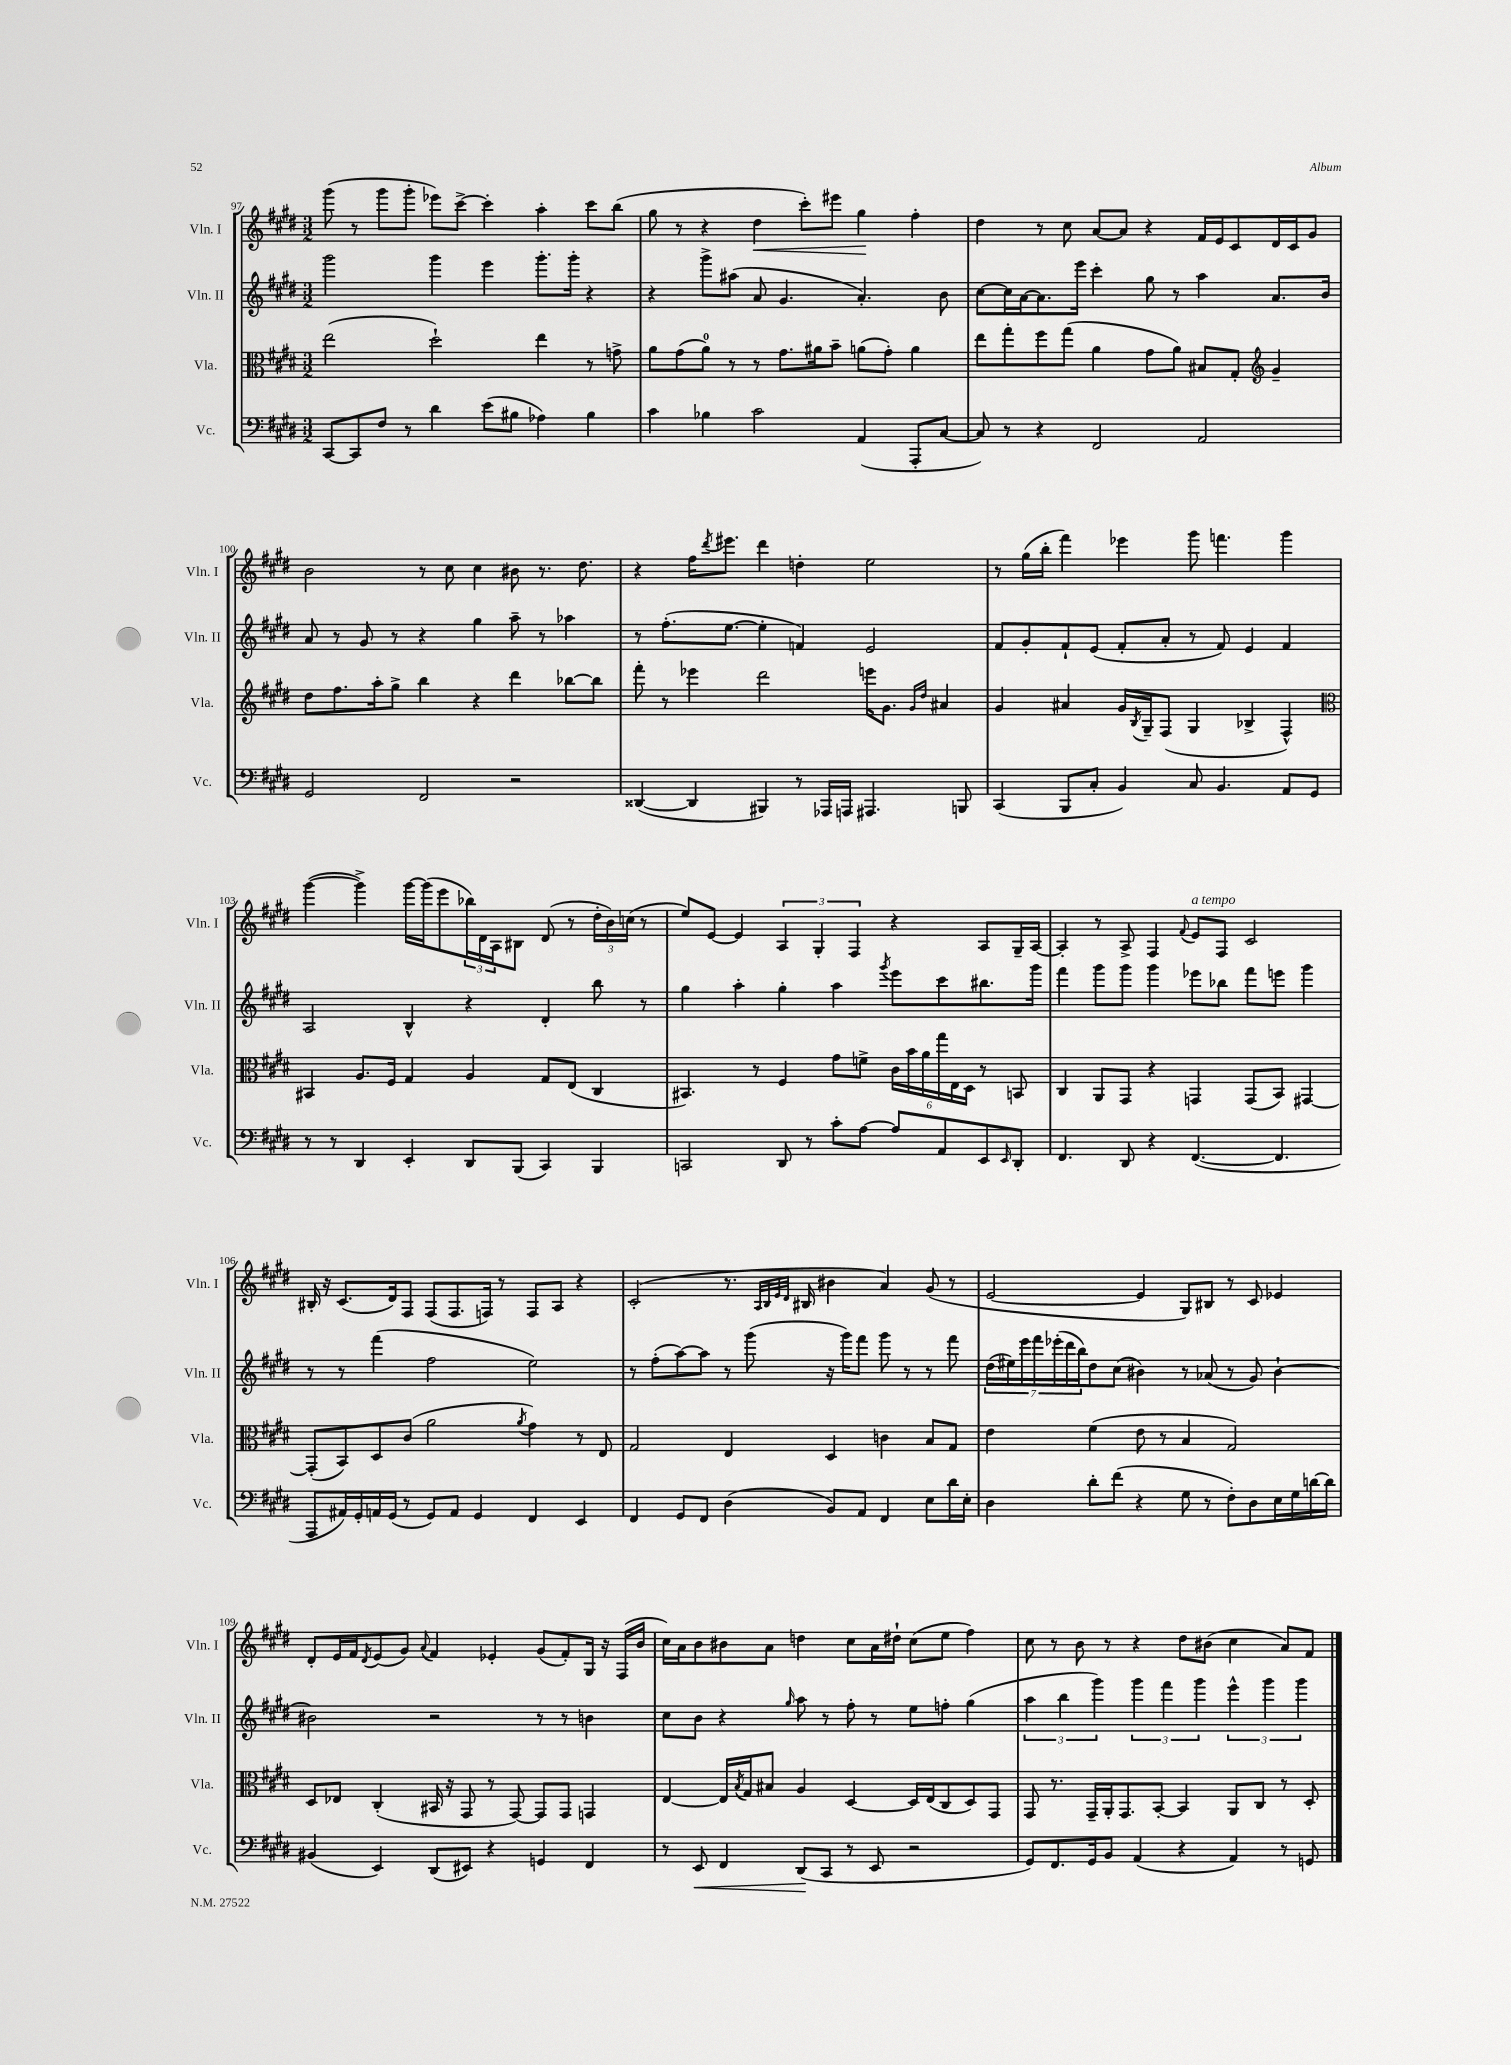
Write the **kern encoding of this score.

**kern	**dynam	**kern	**kern	**kern	**dynam
*part4	*part4	*part3	*part2	*part1	*part1
*staff4	*staff4	*staff3	*staff2	*staff1	*staff1
*I"Vc.	*	*I"Vla.	*I"Vln. II	*I"Vln. I	*
*I'Vc.	*	*I'Vla.	*I'Vln. II	*I'Vln. I	*
*clefF4	*	*clefC3	*clefG2	*clefG2	*
*k[f#c#g#d#]	*	*k[f#c#g#d#]	*k[f#c#g#d#]	*k[f#c#g#d#]	*
*M3/2	*	*M3/2	*M3/2	*M3/2	*
=97	=97	=97	=97	=97	=97
[8CC#/L	.	(2ee\	2ggg#\	(8ggg#\	.
8CC#/]	.	.	.	8r	.
8F#/J	.	.	.	8ggg#\L	.
8r	.	.	.	8ggg#'\J	.
4d#\	.	2dd#`\)	4ggg#\	8eee-X\L)	.
.	.	.	.	[8ccc#^\J	.
(8e\L	.	.	4eee\	4ccc#'\]	.
8B#X\J	.	.	.	.	.
4A-X\)	.	4ee\	8.ggg#'\L	4aa'\	.
.	.	.	16ggg#'\Jk	.	.
4B#\	.	8r	4r	8ccc#\L	.
.	.	8gn^\	.	(8bb\J	.
=98	=98	=98	=98	=98	=98
4c#\	.	8a\L	4r	8gg#\	.
.	.	(8g#\	.	8r	.
4B-X\	.	8a\J)	8ggg#^\L	4r	.
.	.	8r	(8aa#X\J	.	.
!	!	!	!	!	!LO:HP:b
2c#\	.	8r	8a/	4dd#\	<
.	.	8.g#\L	4.g#/	.	.
.	.	.	.	8ccc#'\L)	.
.	.	16a#X\k	.	.	.
.	.	8b~\J	.	8eee#X\J	.
(4AA/	.	(8an\L	4.a'/)	4gg#\	.
.	.	8g#'\J)	.	.	.
8AAA'/L	.	4a\	.	4ff#'\	[
[8C#/J	.	.	8b\	.	.
=99	=99	=99	=99	=99	=99
8C#/])	.	8ee\L	[8cc#\L	4dd#\	.
8r	.	8gg#'\	16cc#\L]	.	.
.	.	.	[16a\J	.	.
4r	.	8ff#\	8.a\]	8r	.
.	.	(8gg#\J	.	8cc#\	.
.	.	.	16eee\Jk	.	.
2FF#/	.	4a\	4ccc#'\	[8a/L	.
.	.	.	.	8a/J]	.
.	.	8g#\L	8gg#\	4r	.
.	.	8a\J)	8r	.	.
2AA/	.	8B#X/L	4aa\	16f#/LL	.
.	.	.	.	16e/J	.
.	.	8G#'/J	.	8c#/	.
*	*	*clefG2	*	*	*
.	.	4g#~/	8.a/L	16d#/L	.
.	.	.	.	16c#/J	.
.	.	.	.	8g#/J	.
.	.	.	16b/Jk	.	.
!!LO:LB:g=z
=100	=100	=100	=100	=100	=100
2GG#/	.	8dd#\L	8a/	2b\	.
.	.	8.ff#\	8r	.	.
.	.	.	8g#/	.	.
.	.	16aa'\k	.	.	.
.	.	8gg#^\J	8r	.	.
2FF#/	.	4bb\	4r	8r	.
.	.	.	.	8cc#\	.
.	.	4r	4gg#\	4cc#\	.
2r	.	4ddd#\	8aa~\	8b#X\	.
.	.	.	8r	8.r	.
.	.	[8bb-X\L	4aa-X\	.	.
.	.	.	.	8.dd#\	.
.	.	8bb-\J]	.	.	.
=101	=101	=101	=101	=101	=101
([4DD##X/	.	8fff#'\	8r	4r	.
.	.	8r	(8.ff#'\L	.	.
4DD##/]	.	4eee-X\	.	16ff#\KL	.
.	.	.	.	8qddd#/	.
.	.	.	[8.ee\J	8.eee#X\J	.
4BBB#X/)	.	2ddd#\	4ee'\]	4ddd#\	.
8r	.	.	4fn/)	4ddn'\	.
16AAA-X/LL	.	.	.	.	.
16AAAn/JJ	.	.	.	.	.
4.AAA#X/	.	16eeen\KL	2e/	2ee\	.
.	.	8.g#\J	.	.	.
.	.	16qqg#/LL	.	.	.
.	.	16qqdd#/JJ	.	.	.
.	.	4a#X/	.	.	.
8BBBn/	.	.	.	.	.
=102	=102	=102	=102	=102	=102
(4CC#/	.	4g#/	8f#/L	8r	.
.	.	.	8g#'/	(16gg#\LL	.
.	.	.	.	16bb'\JJ	.
8BBB/L	.	4a#X/	8f#`/	4fff#\)	.
8C#'/J	.	.	(8e/J	.	.
4BB/)	.	16g#/LL	8f#'/L	4eee-X\	.
.	.	8qB/	.	.	.
.	.	16G#~/J	.	.	.
.	.	(8F#/J	8a'/J	.	.
8C#/	.	4G#/	8r	8ggg#\	.
4.BB/	.	.	8f#/)	4.fffn\	.
.	.	4B-X^/	4e/	.	.
8AA/L	.	4F#^^/)	4f#/	4ggg#\	.
8GG#/J	.	.	.	.	.
!!LO:LB:g=z
=103	=103	=103	=103	=103	=103
*	*	*clefC3	*	*	*
8r	.	4BB#X/	2A/	([4ggg#\	.
8r	.	.	.	.	.
4DD#/	.	8.A/L	.	4ggg#^\])	.
.	.	16F#/Jk	.	.	.
4EE'/	.	4G#/	4B^^/	[16ggg#\LL	.
.	.	.	.	(16ggg#\J]	.
.	.	.	.	8eee\	.
8DD#/L	.	4A/	4r	24bb-X\L)	.
.	.	.	.	24d#\	.
.	.	.	.	24A\J	.
(8BBB/J	.	.	.	8B#X\J	.
4CC#/)	.	8G#/L	4d#'/	(8d#/	.
.	.	(8E/J	.	8r	.
4BBB/	.	4C#/	8bb\	24dd#'\LL	.
.	.	.	.	24b\)	.
.	.	.	.	(24ccn\JJ	.
.	.	.	8r	8r	.
=104	=104	=104	=104	=104	=104
2CCn/	.	4.BB#X/)	4gg#\	8ee/L)	.
.	.	.	.	[8e/J	.
.	.	.	4aa'\	4e/]	.
.	.	8r	.	.	.
8DD#/	.	4F#/	4gg#'\	6A/	.
8r	.	.	.	.	.
.	.	.	.	6G#'/	.
8c#'\L	.	8g#\L	4aa\	.	.
.	.	.	.	6F#/	.
[8A\J	.	8fn^\J	.	.	.
.	.	.	8qggg#/	.	.
8A/L]	.	24c#\LL	8eee\L	4r	.
.	.	24b\	.	.	.
.	.	24a\	.	.	.
8AA/	.	24gg#\	8ccc#\	.	.
.	.	24E\	.	.	.
.	.	24D#\JJ	.	.	.
8EE/	.	8r	8.bb#X\	8A/L	.
16qqEE/	.	.	.	.	.
8DD#'/J	.	8BBn/	.	16G#~/L	.
.	.	.	16ggg#\Jk	[16A/JJ	.
=105	=105	=105	=105	=105	=105
4.FF#/	.	4C#/	4fff#\	4A'/]	.
.	.	8AA/L	8ggg#\L	8r	.
8DD#/	.	8GG#/J	8ggg#\J	8A^/	.
4r	.	4r	4ggg#\	4F#/	.
.	.	.	.	8qqf#/	.
!	!	!	!	!LO:TX:a:i:t=a tempo	!
([4.FF#/	.	4GGn/	8eee-X\L	8e/L	.
.	.	.	8bb-X\J	8F#/J	.
.	.	(8GG/L	8fff#\L	2c#/	.
4.FF#/]	.	8BB/J)	8eeen\J	.	.
.	.	[4GG#X/	4ggg#\	.	.
!!LO:LB:g=z
=106	=106	=106	=106	=106	=106
8AAA/L	.	(8GG#'/L]	8r	16B#X'/	.
.	.	.	.	16r	.
16AA#X/L)	.	8BB/)	8r	(8.c#/L	.
16GG#'/	.	.	.	.	.
16AAn/	.	8D#/	(4fff#\	.	.
(16GG#/JJ	.	.	.	16d#/k)	.
8r	.	(8c#/J	.	8F#/J	.
8GG#/L)	.	2a\	2ff#\	(8F#/L	.
8AA/J	.	.	.	8.F#/	.
4GG#/	.	.	.	.	.
.	.	.	.	16Fn/Jk)	.
.	.	.	.	8r	.
.	.	8qa/	.	.	.
4FF#/	.	4g#\)	2ee\)	8F/L	.
.	.	.	.	8A/J	.
4EE/	.	8r	.	4r	.
.	.	8E/	.	.	.
=107	=107	=107	=107	=107	=107
4FF#/	.	2G#/	8r	(2c#'/	.
.	.	.	(8ff#'\L	.	.
8GG#/L	.	.	[8aa\)	.	.
8FF#/J	.	.	8aa\J]	.	.
(4D#\	.	4E/	8r	8.r	.
.	.	.	(8ggg#\	.	.
.	.	.	.	32qqA/LLL	.
.	.	.	.	32qqB/	.
.	.	.	.	32qqe/	.
.	.	.	.	32qqd#/JJJ	.
.	.	.	.	16B#X/	.
8BB/L)	.	4D#/	16r	4b#X\	.
.	.	.	16ggg#\KL)	.	.
8AA/J	.	.	8fff#\J	.	.
4FF#/	.	4cn\	8ggg#\	4a/)	.
.	.	.	8r	.	.
8E\L	.	8B/L	8r	(8g#/	.
16d#\L	.	8G#/J	8fff#\	8r	.
16E'\JJ	.	.	.	.	.
=108	=108	=108	=108	=108	=108
4D#\	.	4e\	(28dd#\LL	[2e/	.
.	.	.	28ee#X\)	.	.
.	.	.	28eee\	.	.
.	.	.	28fff#\	.	.
.	.	.	(28eee-X'\	.	.
.	.	.	28ddd#\	.	.
.	.	.	28bb\J)	.	.
8d#'\L	.	(4f#\	8dd#\	.	.
(8f#\J	.	.	(8cc#\J	.	.
4r	.	8e\	4b#X\)	4e/]	.
.	.	8r	.	.	.
8G#\	.	4B/	8r	8G#/L)	.
8r	.	.	(8a-X/	8B#X/J	.
8F#'\L)	.	2G#/)	8r	8r	.
8D#\	.	.	8g#/)	8c#/	.
16E\L	.	.	[4b#`\	4e-X/	.
16G#\	.	.	.	.	.
[16dn\	.	.	.	.	.
16d\JJ]	.	.	.	.	.
!!LO:LB:g=z
=109	=109	=109	=109	=109	=109
(4BB#X/	.	8D#/L	2b#X\]	8d#'/L	.
.	.	8E-X/J	.	16e/L	.
.	.	.	.	16f#/J	.
.	.	.	.	8qd#/	.
4EE/)	.	(4C#'/	.	(8e/	.
.	.	.	.	8g#/J)	.
.	.	.	.	8qqa/	.
(8DD#/L	.	16BB#X/	2r	4f#/	.
.	.	16r	.	.	.
8EE#X/J)	.	8GG#/	.	.	.
4r	.	8r	.	4e-X'/	.
.	.	[8GG#/)	.	.	.
4GGn/	.	8GG#/L]	8r	(8g#/L	.
.	.	8GG#/J	8r	8f#'/)	.
4FF#/	.	4GGn/	4bn\	16G#/Jk	.
.	.	.	.	16r	.
.	.	.	.	(16F#/LL	.
.	.	.	.	16b/JJ	.
=110	=110	=110	=110	=110	=110
8r	.	[4E/	8cc#\L	16cc#\LL)	.
.	.	.	.	16a\J	.
!	!LO:HP:b	!	!	!	!
8EE/	<	.	8b\J	8b\	.
4FF#/	.	16E/LL]	4r	8b#X\	.
.	.	8qB/	.	.	.
.	.	16G#/J	.	.	.
.	.	8B#X/J	.	8a\J	.
.	.	.	16qqgg#/	.	.
(8DD#/L	.	4A/	8aa\	4ddn\	.
8CC#/J	[	.	8r	.	.
8r	.	[4D#/	8ff#'\	8cc#\L	.
8EE/	.	.	8r	16a\L	.
.	.	.	.	16dd#X`\JJ	.
2r	.	16D#/LL]	8ee\L	(8cc#\L	.
.	.	(16E/J	.	.	.
.	.	8C#/	8ffn'\J	8ee\J	.
.	.	8D#/)	(4gg#\	4ff#\)	.
.	.	8GG#/J	.	.	.
=111	=111	=111	=111	=111	=111
8GG#/L)	.	8GG#/	6aa\	8cc#\	.
8.FF#/	.	8.r	.	8r	.
.	.	.	6bb\	.	.
.	.	.	.	8b\	.
16GG#/k	.	16GG#~/LL	.	.	.
.	.	.	6ggg#\)	.	.
8BB/J	.	16AA'/J	.	8r	.
.	.	8.GG#/	.	.	.
(4AA/	.	.	6ggg#\	4r	.
.	.	[8BB'/J	.	.	.
.	.	.	6fff#\	.	.
4r	.	4BB/]	.	8dd#\L	.
.	.	.	6ggg#\	.	.
.	.	.	.	(8b#X\J	.
4AA/)	.	8AA/L	6eee^^\	4cc#\	.
.	.	8C#/J	.	.	.
.	.	.	6ggg#\	.	.
8r	.	8r	.	8a/L)	.
.	.	.	6ggg#\	.	.
8GGn/	.	8D#'/	.	8f#/J	.
==	==	==	==	==	==
*-	*-	*-	*-	*-	*-
